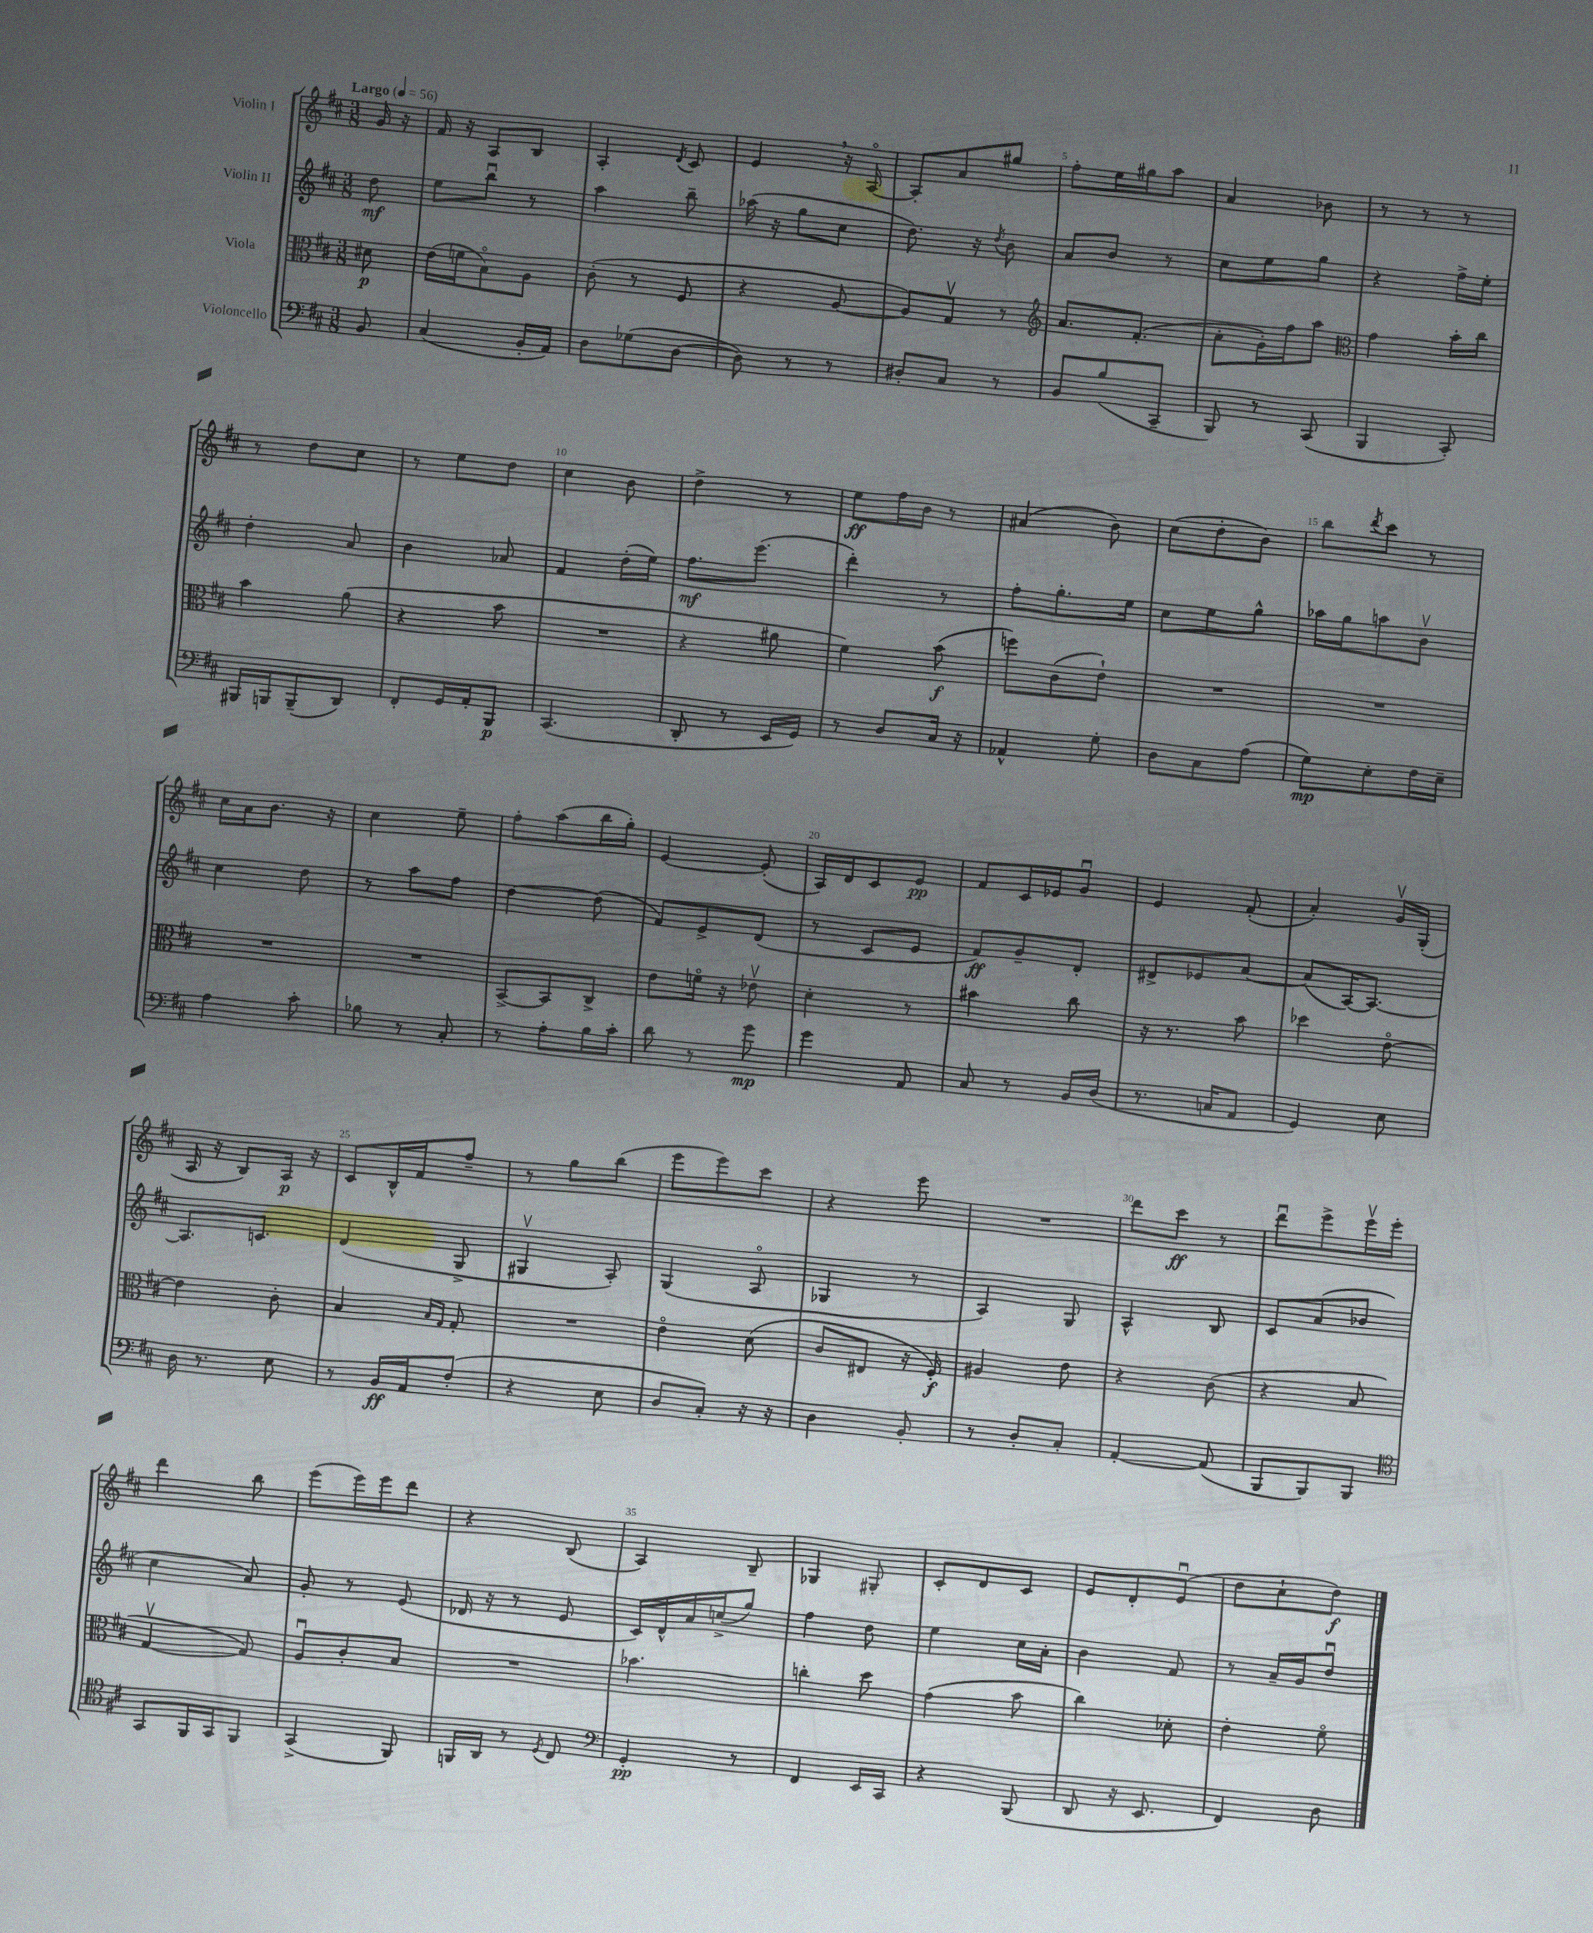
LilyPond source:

<<
\new StaffGroup <<
\new Staff = "s0" \with { instrumentName = "Violin I" } {
    \clef treble \key d \major \numericTimeSignature \time 3/8 \partial 8 \tempo "Largo" 4 = 56
    g'16 r16 |
    fis'16 r16 a8 b8 |
    a4-. \acciaccatura { d'8 } cis'8 |
    e'4 \breathe r16 a16~\flageolet |
    a8-. a'8 gis''8 |
    fis''8-. e''16 gis''16 a''8 |
    a'4 bes'8 |
    r8 r8 r8 |
    r8 d''8 cis''8 |
    r8 e''8 d''8 |
    cis''4 b'8 |
    d''4-> r8 |
    e''8\ff fis''16 b'16 r8 |
    ais'4( b'8) |
    cis''8( d''8-. b'8) |
    b''8 \acciaccatura { d'''8 } cis'''8 r8 |
    cis''16 a'16 b'8. r16 |
    cis''4 e''8-- |
    fis''8-. a''8( b''16 g''16-.) |
    e'4~ e'8-.( |
    a16) d'16 cis'8 e'8\pp |
    fis'8 cis'16 ees'16 g'8\downbow |
    e'4 fis'8-.( |
    a'4-.) g'16\upbow g16-.( |
    a16 r16 b8) a16\p r16 |
    cis'8 b16-^ fis'16 fis''8-- |
    r8 g''8 b''8( |
    e'''8 e'''8) cis'''8 |
    r4 e'''8 |
    R4. |
    d'''8 cis'''8\ff r8 |
    d'''8\downbow e'''8-> e'''16\upbow e'''16-. |
    d'''4 b''8 |
    e'''8( e'''16) e'''16 d'''8 |
    r4 b8( |
    a4) b8-- |
    ges4 gis8-. |
    cis'8-. d'8 cis'8 |
    e'8 d'8-. e'8\downbow( |
    d''8 cis''8-! d''8\f) \bar "|." |
}
\new Staff = "s1" \with { instrumentName = "Violin II" } {
    \clef treble \key d \major \numericTimeSignature \time 3/8 \partial 8
    d''8\mf |
    e''8 b''8\downbow r8 |
    a''4 b''8-- |
    aes''16( r16 g''8 cis''8 |
    d''8.) r16 \acciaccatura { d''8 } b'8 |
    a'8 b'8 r8 |
    cis''8 e''8 g''8 |
    r4 fis''16-> e''16-. |
    d''4-. a'8 |
    b'4 aes'8 |
    fis'4 d''16-.( e''16) |
    fis''8.\mf e'''8.( |
    d'''4-.) r8 |
    fis''8-. g''8.-. e''16 |
    cis''8 e''8 g''8-^ |
    aes''16 g''16 a''8 b'8\upbow |
    cis''4 d''8 |
    r8 a''8 fis''8 |
    d''4~ d''8( |
    fis'8) e'8-> d'8( |
    r8 cis'8 e'8 |
    fis'8\ff) g'8-- d'8-. |
    dis'8-> ees'8 a'8~ |
    a'8( a16~) a8.~ |
    a8. c'8. |
    d'4( g8-> |
    gis4\upbow a8-.) |
    g4( a8\flageolet |
    ges4 r8 |
    a4) g8 |
    a4-^ b8 |
    cis'8 a'8( bes'8 |
    cis''4 a'8) |
    g'8-. r8 e'8( |
    des'16 r16 r8 e'8 |
    cis'16) d'16-^ a'16 c''16->( g''8) |
    fis''4 d''8 |
    e''4 cis''16 a'16-. |
    b'4 fis'8 |
    r8 a'16-- g'16 d''8\downbow \bar "|." |
}
\new Staff = "s2" \with { instrumentName = "Viola" } {
    \clef alto \key d \major \numericTimeSignature \time 3/8 \partial 8
    dis'8\p |
    e'16( f'16 b8\flageolet) a8 |
    cis'8-.( r8 fis8 |
    r4 a8~ |
    a8) g8\upbow r8 |
    \clef treble a'8. fis'8.-.( |
    a'8-. g'16-.) fis''16 a''8 |
    \clef alto g'4 b'16-. cis''16 |
    b'4 a'8( |
    r4 b'8 |
    R4. |
    r4 ais'8 |
    fis'4) b'8\f( |
    f''8) cis'8( e'8-!) |
    R4. |
    R4. |
    R4. |
    R4. |
    b,8~-> b,8 cis8-> |
    e'8 f'16\flageolet r16 ees'8\upbow |
    d'4-. r8 |
    bis'4 cis''8 |
    r16 r8. b'8 |
    des''4 e'8~\flageolet |
    e'4 cis'8-. |
    b4 \grace { b16 g16 } g8-. |
    R4. |
    e'4\flageolet d'8( |
    cis'8 eis8 r16 fis16-.\f) |
    ais4 e'8 |
    r4 cis'8( |
    r4 b8 |
    g4~\upbow g8) |
    a8\downbow cis'8-. b8 |
    R4. |
    bes'4. |
    c''4-. d''8 |
    g'4( b'8 |
    cis''4) des'8-. |
    e'4-. fis'8\flageolet \bar "|." |
}
\new Staff = "s3" \with { instrumentName = "Violoncello" } {
    \clef bass \key d \major \numericTimeSignature \time 3/8 \partial 8
    b,8 |
    cis4( b,16-. a,16) |
    d8 ges8( d8~ |
    d8) r8 r8 |
    dis8-. cis8 r8 |
    b,8 b8( cis,8-- |
    b,,8) r8 cis,8( |
    b,,4 cis,8-.) |
    bis,,16 b,,16 b,,8--( d,8) |
    fis,8-. g,16 a,16-. b,,8\p |
    cis,4.( |
    d,8-. r8 e,16 g,16) |
    r8 d8 cis16 r16 |
    aes,4-^ g8-. |
    d8 cis8 a8( |
    g8\mp) e8-. fis16 e16-- |
    a4 cis'8-. |
    bes8 r8 cis8-. |
    r8 a8-. b16 cis'16-. |
    d'8 r8 g'8\mp |
    g'4 a,8 |
    cis8 r8 b,16 d16( |
    r8. c16 a,8 |
    g,4) e8 |
    d16 r8. e8 |
    r8 b,16\ff a,16 fis8-.( |
    r4 e8 |
    d8 cis8-.) r16 r16 |
    d4 b,8-. |
    r8 d8-. cis8-. |
    a,4~-. a,8( |
    b,,8 b,,8) b,,8 |
    \clef tenor g,8 fis,16 g,16 fis,8 |
    g,4->( fis,8) |
    f,16 a,16 r8 \acciaccatura { d8 } cis8 |
    \clef bass g,4-.\pp r8 |
    fis,4 e,16 cis,16 |
    r4 b,,8( |
    d,8 r16 e,8. |
    fis,4) d8 \bar "|." |
}
>>
>>
\layout { \context { \Score \override BarNumber.break-visibility = ##(#f #t #t) barNumberVisibility = #(every-nth-bar-number-visible 5) } }
